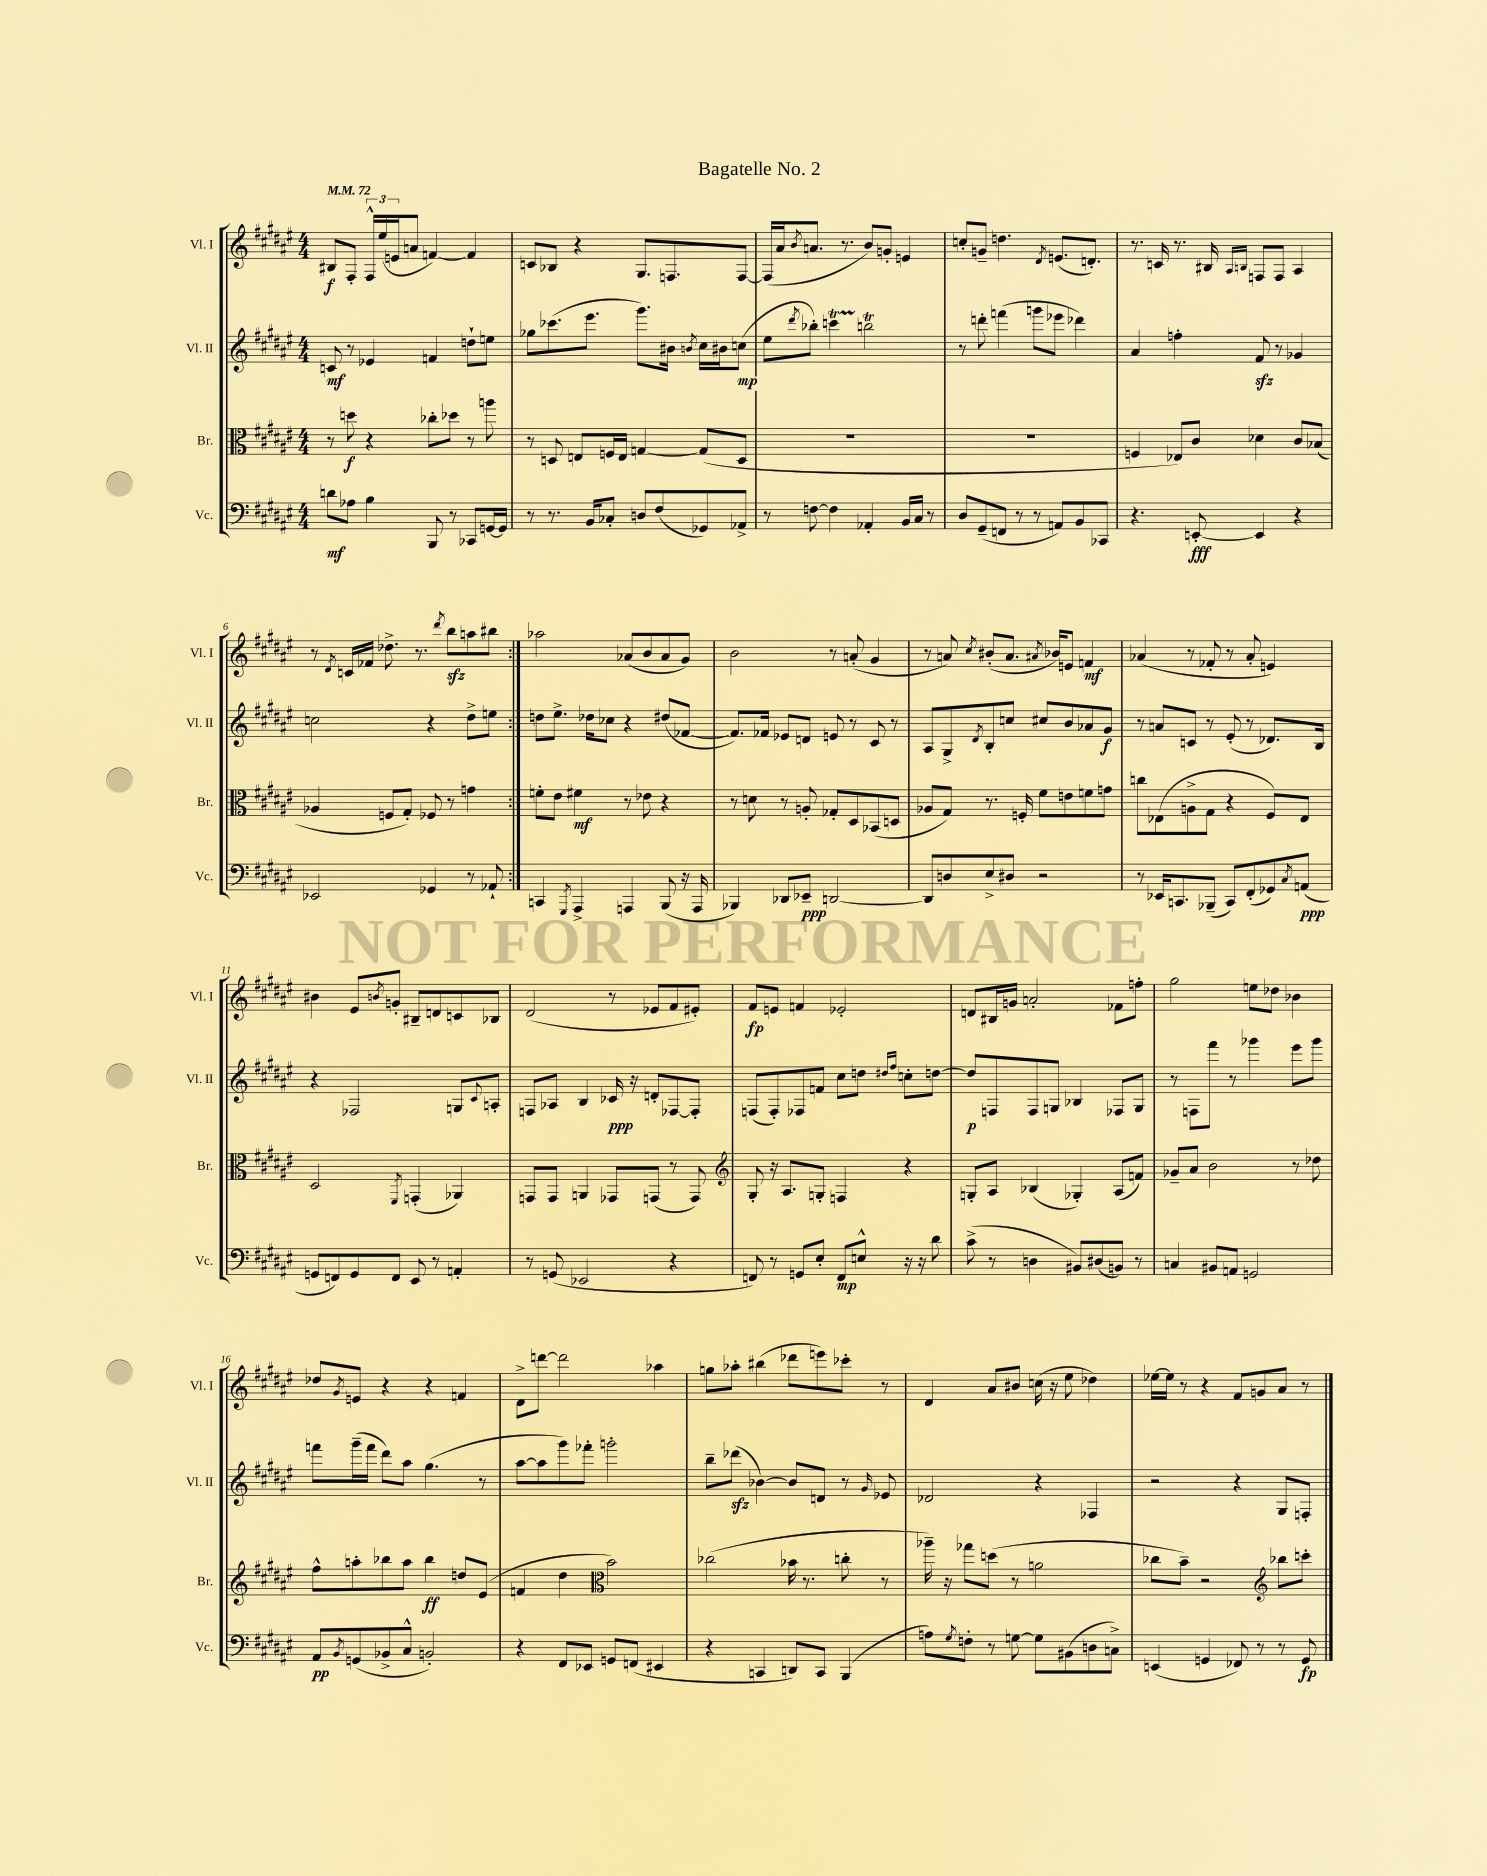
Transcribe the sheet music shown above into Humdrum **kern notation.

**kern	**kern	**kern	**kern
*staff4	*staff3	*staff2	*staff1
*clefF4	*clefC3	*clefG2	*clefG2
*k[f#c#g#d#a#e#]	*k[f#c#g#d#a#e#]	*k[f#c#g#d#a#e#]	*k[f#c#g#d#a#e#]
*M4/4	*M4/4	*M4/4	*M4/4
*MM72	*MM72	*MM72	*MM72
8d\L	8r	8c/	8B#/L
8A-\J	8dd\	8r	8F#'/J
4B\	4r	4e-/	24F#^^/LL
.	.	.	(24ee#/
.	.	.	24e/J
.	.	.	8a/J
8BBB/	8cc-'\L	4f/	[4f/)
8r	8dd-\J	.	.
8CC-/L	8r	8dd`\L	4f/]
[16GG/L	8aa\	8ee\J	.
16GG/]JJ	.	.	.
=	=	=	=
8r	8r	8gg-\L	8c/L
8.r	8D/	(8.ccc-\	8B-/J
.	8E/L	.	4r
16BB/LK	.	8.eee#\J	.
8C-'/J	16F/L	.	.
.	16E/JJ	.	.
8D/L	[4G/	8.ggg#\L)	8.G#/L
(8F#/	.	.	.
.	.	16b#\Jk	8.F/
.	.	8qb/	.
8GG-/)	(8G/]L	16cc#\LL	.
.	.	16b#\J	.
8AA-^/J	8D/J	(8cc\J	[8F/J
=	=	=	=
8r	1r	8ee#\L	(16F/]LL
.	.	.	16a#/J
.	.	8qddd#/	8qb/
[8F\	.	8bb-'\J)	8.a/J
4F\]	.	4ccc\	.
.	.	.	8.r
4AA-'/	.	2bb\	8b/L)
.	.	.	8g'/J
16BB/LL	.	.	4e/
16C#/JJ	.	.	.
8r	.	.	.
=	=	=	=
8D#/L	1r	8r	8cc'/L
(8GG#~/	.	8ddd'\	8g~/J
8FF/J	.	(4fff\	4.dd\
8r	.	.	.
8r	.	8ggg\L	.
.	.	.	8qd#/
8AA/L)	.	8eee-\J	(8.e/L
8BB/	.	4ddd-\)	.
.	.	.	8.d'/J)
8CC-/J	.	.	.
=	=	=	=
4.r	4F/	4a#/	8.r
.	.	.	16c/
.	8E-/L)	4ff'\	8.r
[8EE'/	8c#/J	.	.
.	.	.	16B#/
.	.	.	16qqA#/LL
.	.	.	16qqB/JJ
4EE/]	4d-\	8f#/	8F/L
.	.	8r	8F/J
4r	8c#/L	4g-/	4A#/
.	(8B-/J	.	.
=	=	=	=
2EE-/	4A-/	2cc\	8r
.	.	.	8qd#/
.	.	.	16c/LL
.	.	.	16f-/JJ
.	8F/L	.	8.dd-^\
.	8G#'/J)	.	.
.	.	.	8.r
4GG-/	8F-/	4r	.
.	.	.	8qddd#/
.	8r	.	8bb\L
8r	4g\	8dd#^\L	8aa\
8AA-`/	.	8ee\J	8bb#\J
=:|!	=:|!	=:|!	=:|!
4CC/	8f'\L	8dd\L	2aa-\
.	8e#\J	8.ee#^\J	.
8qGGG#/	.	.	.
4AAA#^/	4f#\	.	.
.	.	16dd-\LK	.
.	.	8cc-\J	.
4AAA/	8r	4r	(8a-/L
.	8e-\	.	8b/
(8BBB/	4r	(8dd#/L	8a-/
16r	.	[8f-/J	8g#/J)
16AAA/	.	.	.
=	=	=	=
4BBB-/)	8r	8.f-/]L)	2b\
.	8d\	.	.
.	.	16f-/Jk	.
8DD-/L	8r	8e-/L	.
8EE-~/J	8A'/	8d/J	.
[2DD/	8G-'/L	8e/	8r
.	8D#/	8r	(8a'/
.	(8BB-/	8c#/	4g#/
.	8D/J	8r	.
=	=	=	=
8DD/]L	8A-/L	8A#/L	8r
8D/	8G#/J)	8G#^/	8a/)
.	.	8qd#/	8qcc#/
8E#^/	8.r	8B'/	(8b#'/L
8D#/J	.	8cc/J	8.a/J
.	16F'/	.	.
2r	8f#\L	8cc#/L	.
.	.	.	8qa#/
.	.	.	16b-/LK)
.	8e\	8b/	8e/J
.	8f\	8a-/	4f/
.	8g\J	8g#/J	.
=	=	=	=
8r	8cc\L	8r	(4a-/
16EE-/LK	(8E-\	8a/L	.
8.CC/	.	.	.
.	8A^\	8c/J	8r
(8BBB-~/J	8G#\J	8r	8f-'/
8CC/L)	4r	(8e#'/	8r
(8FF#'/	.	8r	8a-'/
8GG-/)	8F#/L)	8.d-/L)	4e/)
8qC#/	.	.	.
(8AA/J	8E-/J	.	.
.	.	16B/Jk	.
=	=	=	=
8GG/L	2D#/	4r	4b#\
8FF/)	.	.	.
8GG/	.	2F-/	8e#/L
.	.	.	8qb/
8FF/J	.	.	8g'/J
.	8qFF#/	.	.
8EE#/	(4GG'/	.	8B#~/L
8r	.	.	8d/
4AA'/	4AA-/)	8G/L	8c/
.	.	8qqc#/	.
.	.	8A'/J	8B-/J
=	=	=	=
8r	8GG/L	8F/L	(2d#/
(8GG/	8GG/J	8A-/J	.
2EE-/	4AA/	4B/	.
.	8GG-/L	16c-/	8r
.	.	16r	.
.	(8GG/J	8d'/L	8e-/L
4r	8r	[8F-/	8f#/
.	8GG/)	8F-'/]J	8e#'/J)
=	=	=	=
*	*clefG2	*	*
8FF/)	8G#'/	(8F/L	8f#/L
8r	16r	8F'/)	8e/J
.	8.A#/L	.	.
8GG/L	.	8F-/	4f/
8E#'/J	8G'/J	8f/J	.
8FF/L	4F/	8cc#\L	2e-'/
8E^^/J	.	8dd\J	.
.	.	16qqdd#/LL	.
.	.	16qqff#/JJ	.
16r	4r	8cc'\L	.
16r	.	.	.
8d#\	.	[8dd\J	.
=	=	=	=
(8c#^\	8G'/L	8dd/]L	8d/L
8r	8A#/J	8F/	16B#/L
.	.	.	16g/JJ
4D\	(4B-/	8F/	2a'/
.	.	8G/J	.
8BB#/L)	4G-'/)	4B-/	.
(8D#/	.	.	.
8BB/J)	(8A#/L	8F-/L	8f-\L
8r	8f/J)	8G/J	8ff'\J
=	=	=	=
4C/	8g-~/L	8r	2gg#\
.	8a#/J	8F\L	.
8BB#/L	2b\	8fff#\J	.
8AA/J	.	8r	.
2GG/	.	4ggg-\	8ee\L
.	.	.	8dd-\J
.	8r	8eee#\L	4b-\
.	8dd-\	8ggg-\J	.
=	=	=	=
8AA#/L	8ff#^^\L	8fff\L	8dd-/L
8qBB/	.	.	8qg#/
(8GG/	8aa'\	(16ggg#~\L	8e/J
.	.	16fff\JJ	.
8BB-^/	8bb-\	8ddd#\L)	4r
8C#^^/J	8aa\J	8aa#\J	.
2BB'/)	4bb-\	(4.gg#\	4r
.	8dd/L	.	4f/
.	(8e#/J	8r	.
=	=	=	=
4r	4f/	[8aa#\L	8d#^\L
.	.	8aa#\]	[8ddd\J
8FF#/L	4dd#\	8ggg#\)	2ddd\]
8EE-/J	.	8fff-'\J	.
*	*clefC3	*	*
8GG/L	2b\)	2ggg'\	.
(8FF/J	.	.	.
4EE#/	.	.	4aa-\
=	=	=	=
4r	(2cc-\	8bb~\L	8gg\L
.	.	(8ddd-\J	8aa-'\J
4CC/	.	[4b-\)	(4bb#\
8DD/L)	16b-\	8b-/]L	8ddd-\L
.	8.r	.	.
8CC/J	.	8d/J	8eee\)
(4BBB/	8cc'\	8r	8ccc-'\J
.	.	16qqg#/	.
.	8r	8e-/	8r
=	=	=	=
8A\L)	16aa-~\)	2d-/	4d#/
.	16r	.	.
8qG#/	.	.	.
8F'\J	8gg-\L	.	.
8r	(8dd\J	.	8a#/L
[8G\	8r	.	8b#/J
8G\]L	2a\	4r	(16cc\
.	.	.	16r
(8BB#\	.	.	8ee#\
8D\	.	4F-/	4dd-\)
8C^\J)	.	.	.
=	=	=	=
(4EE/	8cc-\L	2r	[16ee-\LL
.	.	.	16ee-\]JJ
.	8b~\J)	.	8r
4GG/	2r	.	4r
8FF-/)	.	4r	8f#/L
8r	.	.	8g/
*	*clefG2	*	*
8r	8bb-\L	8G#/L	8a#/J
8GG/	8ccc'\J	8F'/J	8r
==	==	==	==
*-	*-	*-	*-
